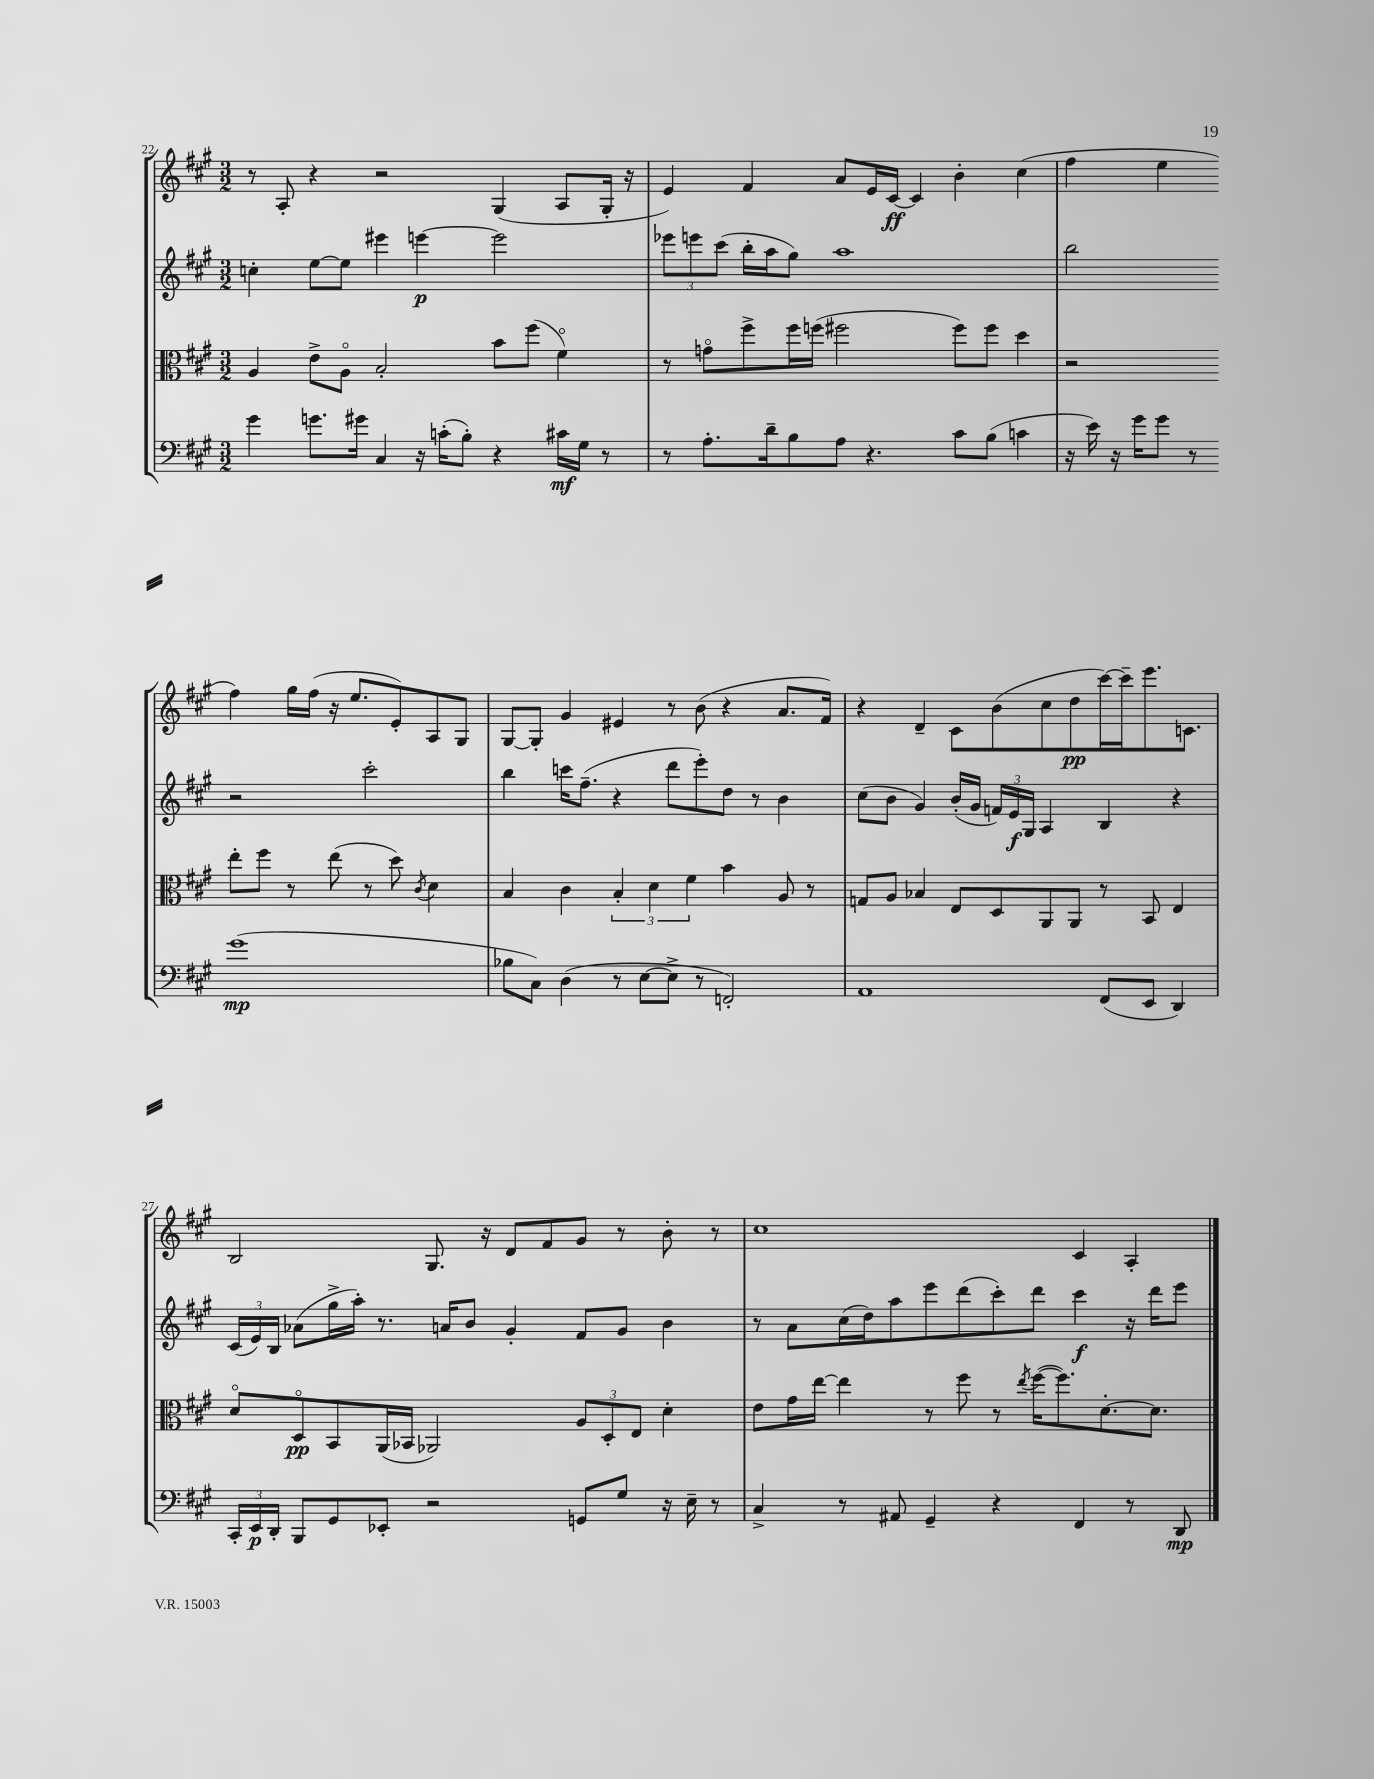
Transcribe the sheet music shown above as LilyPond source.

<<
\new StaffGroup <<
\new Staff = "s0" {
    \clef treble \key a \major \numericTimeSignature \time 3/2
    \autoBeamOff r8 a8-. r4 r2 gis4( a8[ gis16]-. r16 |
    e'4) fis'4 a'8[ e'16 cis'16]~\ff cis'4 b'4-. cis''4( |
    fis''4 e''4 fis''4) gis''16[ fis''16]( r16 e''8.[ e'8-.) a8 gis8] |
    gis8[~ gis8]-. gis'4 eis'4 r8 b'8( r4 a'8.[ fis'16]) |
    r4 d'4-- cis'8[ b'8( cis''8 d''8\pp cis'''16~) cis'''16-- e'''8. c'8.] |
    b2 gis8. r16 d'8[ fis'8 gis'8] r8 b'8-. r8 |
    cis''1 cis'4 a4-. \bar "|." |
}
\new Staff = "s1" {
    \clef treble \key a \major \numericTimeSignature \time 3/2
    \autoBeamOff c''4-. e''8[~ e''8] eis'''4 e'''4~\p e'''2 |
    \tuplet 3/2 { ees'''8[ e'''8 cis'''8]( } b''16[-. a''16 gis''8]) a''1 |
    b''2 r2 cis'''2-. |
    b''4 c'''16[ fis''8.]--( r4 d'''8[ e'''8-.) d''8] r8 b'4 |
    cis''8[( b'8] gis'4) b'16[-.( gis'16] \tuplet 3/2 { f'16[) e'16\f gis16] } a4 b4 r4 |
    \tuplet 3/2 { cis'16[( e'16) b16] } aes'8[( gis''16-> a''16]-.) r8. a'16[ b'8] gis'4-. fis'8[ gis'8] b'4 |
    r8 a'8[ cis''16( d''16) a''8 e'''8 d'''8( cis'''8-.) d'''8] cis'''4\f r16 d'''16[ e'''8] \bar "|." |
}
\new Staff = "s2" {
    \clef alto \key a \major \numericTimeSignature \time 3/2
    \autoBeamOff a4 e'8[-> a8]\flageolet b2-. b'8[ fis''8]( fis'4\flageolet) |
    r8 g'8[\flageolet fis''8-> fis''16 f''16]( fis''2 fis''8[) fis''8] d''4 |
    r2 e''8[-. fis''8] r8 e''8( r8 d''8) \acciaccatura { cis'8 } d'4 |
    b4 cis'4 \tuplet 3/2 { b4-. d'4 fis'4 } b'4 a8 r8 |
    g8[ a8] bes4 e8[ d8 a,8 a,8] r8 b,8 e4 |
    d'8[\flageolet d8\flageolet\pp b,8 a,16( bes,16] aes,2) \tuplet 3/2 { a8[ d8-. e8] } d'4-. |
    e'8[ gis'16 e''16]~ e''4 r8 fis''8 r8 \acciaccatura { e''8 } fis''16[~( fis''8.) d'8.~-. d'8.] \bar "|." |
}
\new Staff = "s3" {
    \clef bass \key a \major \numericTimeSignature \time 3/2
    \autoBeamOff gis'4 g'8.[ gis'16] cis4 r16 c'16[-.( b8]-.) r4 cis'16[\mf gis16] r8 |
    r8 a8.[-. d'16-- b8 a8] r4. cis'8[ b8]( c'4 |
    r16 e'16) r16 gis'16[ gis'8] r8 gis'1\mp( |
    bes8[ cis8]) d4( r8 e8[~ e8]-> r8 f,2-.) |
    a,1 fis,8[( e,8] d,4) |
    \tuplet 3/2 { cis,16[-. e,16\p d,16]-. } b,,8[ gis,8 ees,8]-. r2 g,8[ gis8] r16 e16-- r8 |
    cis4-> r8 ais,8 gis,4-- r4 fis,4 r8 d,8\mp \bar "|." |
}
>>
>>
\layout { \context { \Score currentBarNumber = #22 } }
